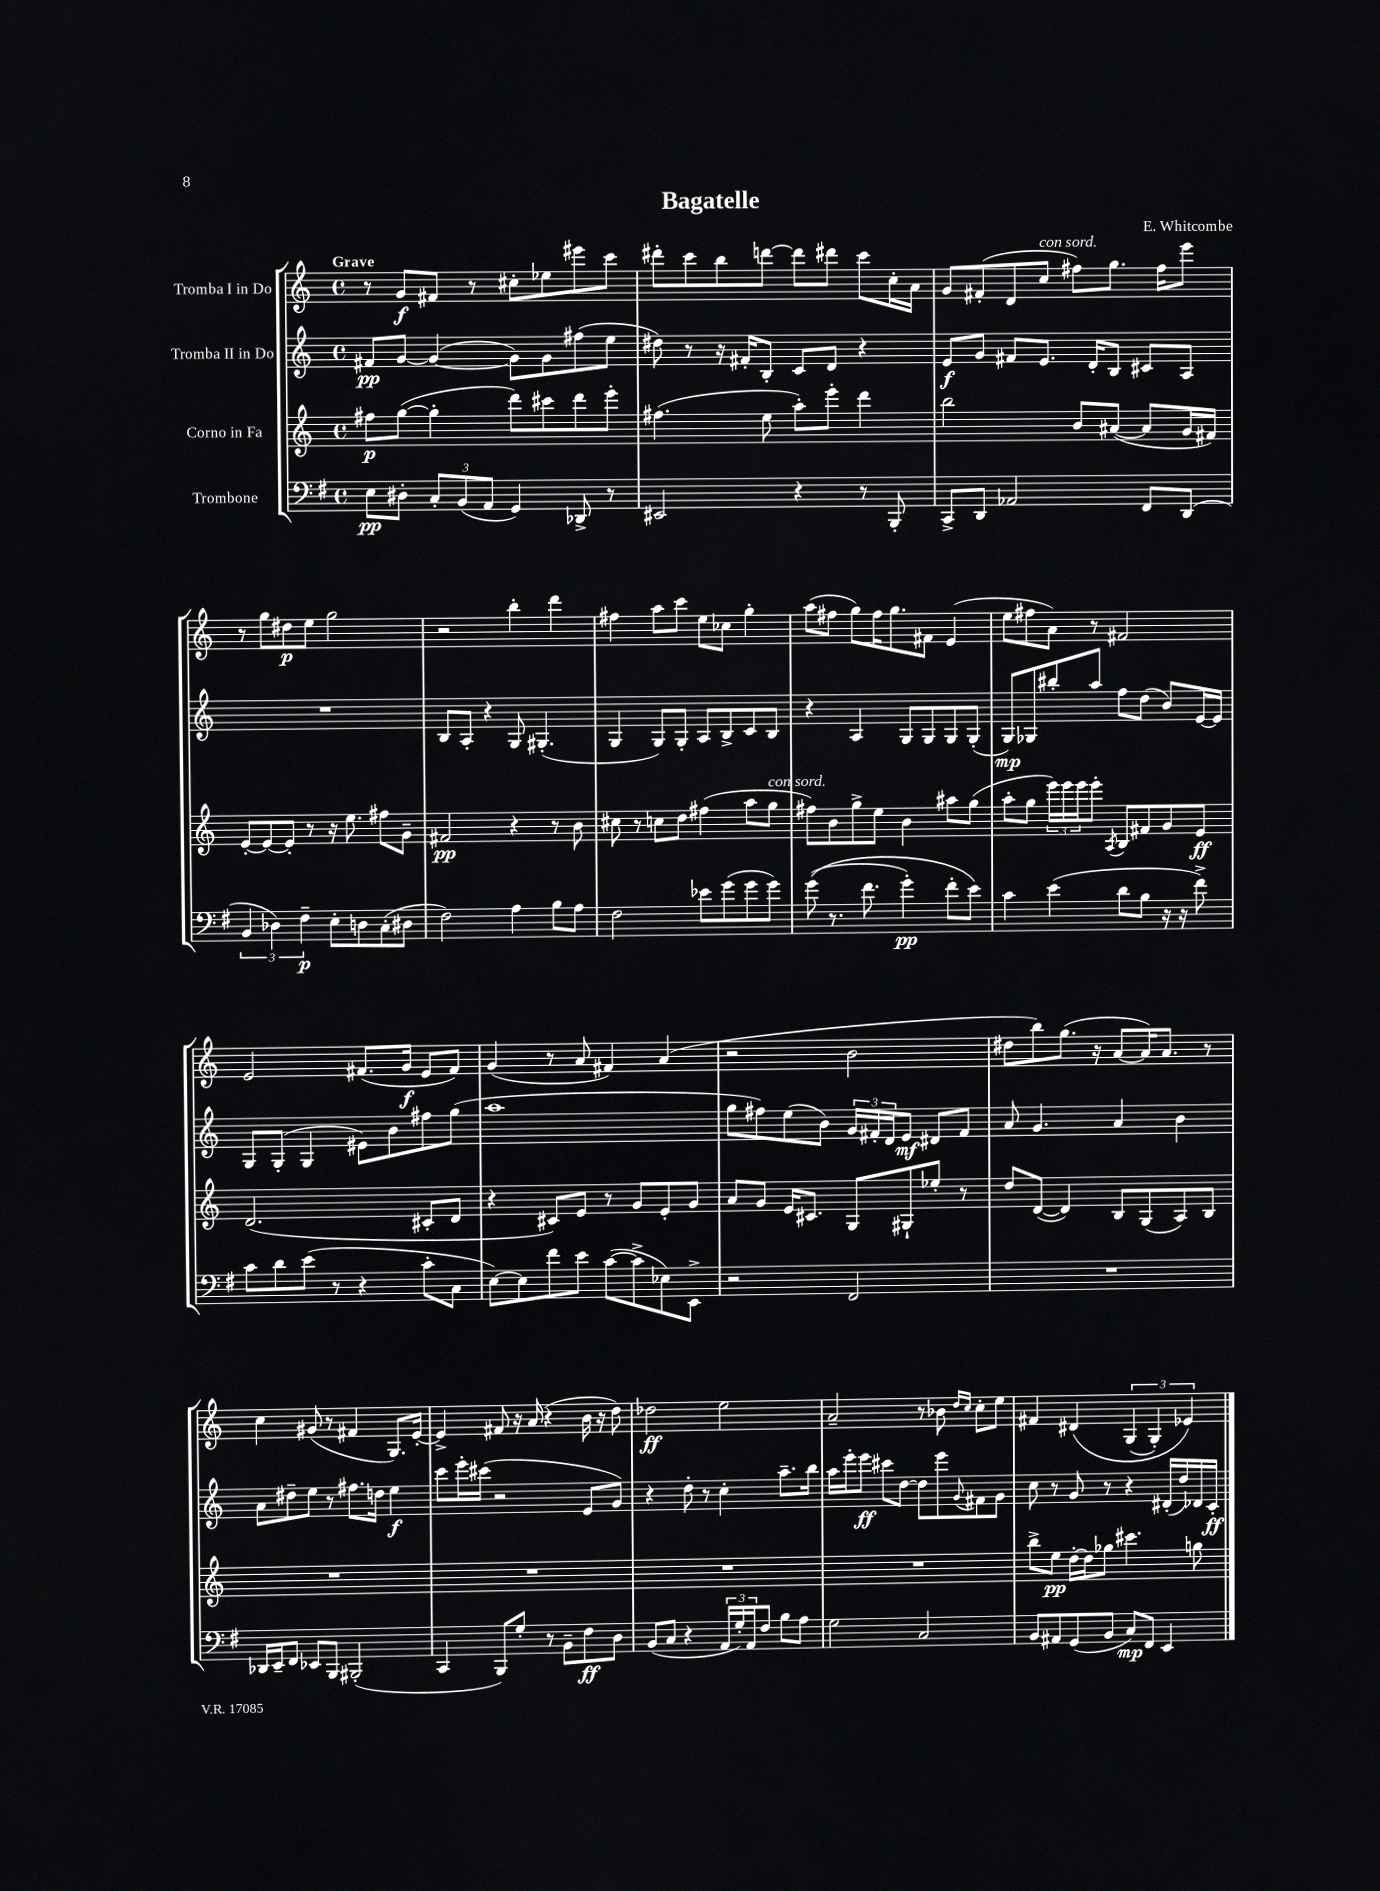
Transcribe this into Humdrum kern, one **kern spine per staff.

**kern	**kern	**kern	**kern
*staff4	*staff3	*staff2	*staff1
*clefF4	*clefG2	*clefG2	*clefG2
*k[f#]	*k[]	*k[]	*k[]
*M4/4	*M4/4	*M4/4	*M4/4
*met(c)	*met(c)	*met(c)	*met(c)
8E\L	8ff#\L	8f#/L	8r
8D#'\J	([8gg\J	[8g/J	8g/L
12C'/L	4gg'\]	(4g/_	8f#/J
(12BB/	.	.	.
.	.	.	8r
12AA/J	.	.	.
4GG/)	8ddd\L)	8g\]L)	8cc#'\L
.	8ccc#\	8g\	8ee-\
8DD-^/	8ddd\	(8ff#\	8eee#\
8r	8eee'\J	8ee\J	8ccc\J
=	=	=	=
2EE#/	(4.ff#\	8dd#\)	8ddd#'\L
.	.	8r	8ccc\
.	.	16r	8bb\
.	.	16f#'/LK	.
.	8ee\	8B'/J	[8ddd\J
4r	8aa'\L)	8c/L	8ddd\]L
.	8eee'\J	8d/J	8ddd#\J
8r	4ddd\	4r	8ccc\L
8BBB'/	.	.	16cc'\L
.	.	.	16a\JJ
=	=	=	=
8CC^/L	2bb\	8e/L	8g/L
8DD/J	.	8g/J	(8f#'/
2AA-/	.	8f#/L	8d/
.	.	8.e/J	8cc/J
.	8b/L	.	8ff#\L)
.	.	16d'/LK	.
.	([8a#/J	8B/J	8.gg\J
8FF#/L	8a#/]L	8c#/L	.
.	.	.	16ff#\LK
(8DD/J	16g/L	8A/J	8eee\J
.	16f#/JJ)	.	.
=	=	=	=
6BB/	[8e'/L	1r	8r
.	8e/_	.	8gg\L
6D-\)	.	.	.
.	8e'/]J	.	8dd#\
6F#~\	.	.	.
.	8r	.	8ee\J
8E'\L	16r	.	2gg\
.	8.ee\	.	.
8D\	.	.	.
(8C'\	8ff#\L	.	.
8D#\J	8g~\J	.	.
=	=	=	=
2F#\)	2f#/	8B/L	2r
.	.	8A'/J	.
.	.	4r	.
4A\	4r	8G/	4bb'\
.	.	(4.G#'/	.
8B\L	8r	.	4ddd\
8A\J	8b\	.	.
=	=	=	=
2F#\	8cc#\	4G/	4ff#\
.	8r	.	.
.	8cc\L	8G/L)	8aa\L
.	8dd\J	8G'/J	8ccc\J
8e-\L	(4ff#\	8A/L	8ee\L
(8g\	.	8B^/	8cc-\J
8g\	8aa\L	8c/	4gg'\
8g\J)	8gg\J	8B/J	.
=	=	=	=
&((8g\	8ff#\L)	4r	(8aa\L
8.r	8b\	.	8ff#\J
.	8gg^\	4A/	8gg\L)
8.f#\	.	.	.
.	8ee\J	.	16ff#\K
.	.	.	8.gg\
4g'\)	4b\	8G/L	.
.	.	8G/	8f#\J
8f#'\L	8aa#\L	8G/	(4e/
8e\J&)	(8gg\J	(8G'/J	.
=	=	=	=
4c\	8aa'\L	8G/L)	8ee\L
.	8gg\J	8G-/	8ff#\
(4e\	24eee\LL)	8bb#'/	8a\J)
.	24eee\	.	.
.	24eee\J	.	.
.	8eee'\J	8aa/J	8r
.	8qA/	.	.
8d\L	8B/L	8ff\L	2f#/
8B\J	8f#/	(8dd\J	.
16r	8g/	8b/L)	.
16r	.	.	.
8f#^\)	8e/J	[16e/L	.
.	.	16e/]JJ	.
=	=	=	=
8c\L	(2.d/	8G/L	2e/
8d\	.	(8G'/J	.
(8e\J	.	4G/	.
8r	.	.	.
4r	.	8e#\L)	(8.f#/L
.	.	8b\	.
.	.	.	16g/Jk
8c'\L	8c#'/L	8ff#\	8e/L
8C\J	8d/J	(8gg\J	8f#/J)
=	=	=	=
[8E\L)	4r	1aa	(4g/
8E\]	.	.	.
8f#\	8c#/L)	.	8r
8e\J	8e/J	.	8a/
([8c\L	8r	.	4f#/)
8c^\]	8g/L	.	.
8E-\)	8e'/	.	(4a/
8EE^\J	8g/J	.	.
=	=	=	=
2r	8a/L	8gg\L	2r
.	8g/J	8ff#\)	.
.	16e/LK	(8ee\	.
.	8.c#/J	.	.
.	.	8b\J)	.
2FF#/	8G/L	24g/LL	2b\
.	.	24f#'/	.
.	.	24d/J	.
.	8G#`/	8e/J	.
.	8ee-'/J	8d#/L	.
.	8r	8f#/J	.
=	=	=	=
1r	8dd/L	8a/	8dd#\L
.	([8d/J	4.g/	8bb\)
.	4d/])	.	(8.gg\J
.	.	.	16r
.	8B/L	4a/	[8a/L
.	(8G/	.	16a/]K)
.	.	.	8.a/J
.	8A/)	4b\	.
.	8B/J	.	8r
=	=	=	=
16DD-/LL	1r	8a\L	4cc\
16EE~/J	.	.	.
8FF#/J	.	8dd#~\	.
8EE-/L	.	8ee\J	(8g#/
8BBB/J	.	8r	8r
(2BBB#'/	.	8.ff#\L	4f#/
.	.	16dd\Jk	.
.	.	4ee\	8.G/L)
.	.	.	[16e'/Jk
=	=	=	=
4CC/	1r	8ccc\L	4e^/]
.	.	16eee'\L	.
.	.	(16ccc#\JJ	.
8BBB/L)	.	2r	8f#/
8G'/J	.	.	16r
.	.	.	(16a/
8r	.	.	4r
8BB~\L	.	.	.
8F#\	.	8e/L	16b\
.	.	.	16r
8D\J	.	8g/J)	8dd\)
=	=	=	=
(8BB/L	1r	4r	2dd-\
8C/J	.	.	.
4r	.	8dd'\	.
.	.	8r	.
24AA/LL	.	4cc'\	2ee\
24G'/)	.	.	.
24AA/J	.	.	.
8F#/J	.	.	.
8B\L	.	8.aa~\L	.
8A\J	.	.	.
.	.	16bb\Jk	.
=	=	=	=
2G\	1r	16aa\LL	2a~/
.	.	16eee'\J	.
.	.	8eee\J	.
.	.	8ccc#\L	.
.	.	[8dd\J	.
2C/	.	8dd\]L	8r
.	.	8eee\	8b-\
.	.	.	16qqdd/LL
.	.	8qqg/	16qqcc/JJ
.	.	8f#\	8cc'\L
.	.	8g\J	8ee\J
=	=	=	=
8BB/L	8bb^\L	8cc\	4f#/
8AA#/	8ee\J	8r	.
(8GG/	[16dd'\LL	8g/	&(4d#/
.	16dd\]J	.	.
8BB/J	8gg-\J	8r	.
8C/L)	4.ccc#\	4r	(6G/
8FF#/J	.	.	.
.	.	.	6G'/)
4EE/	.	(16d#'/LL	.
.	.	16dd/)	.
.	.	.	6e-/&)
.	8gg\	16d-/	.
.	.	16c'/JJ	.
==	==	==	==
*-	*-	*-	*-
